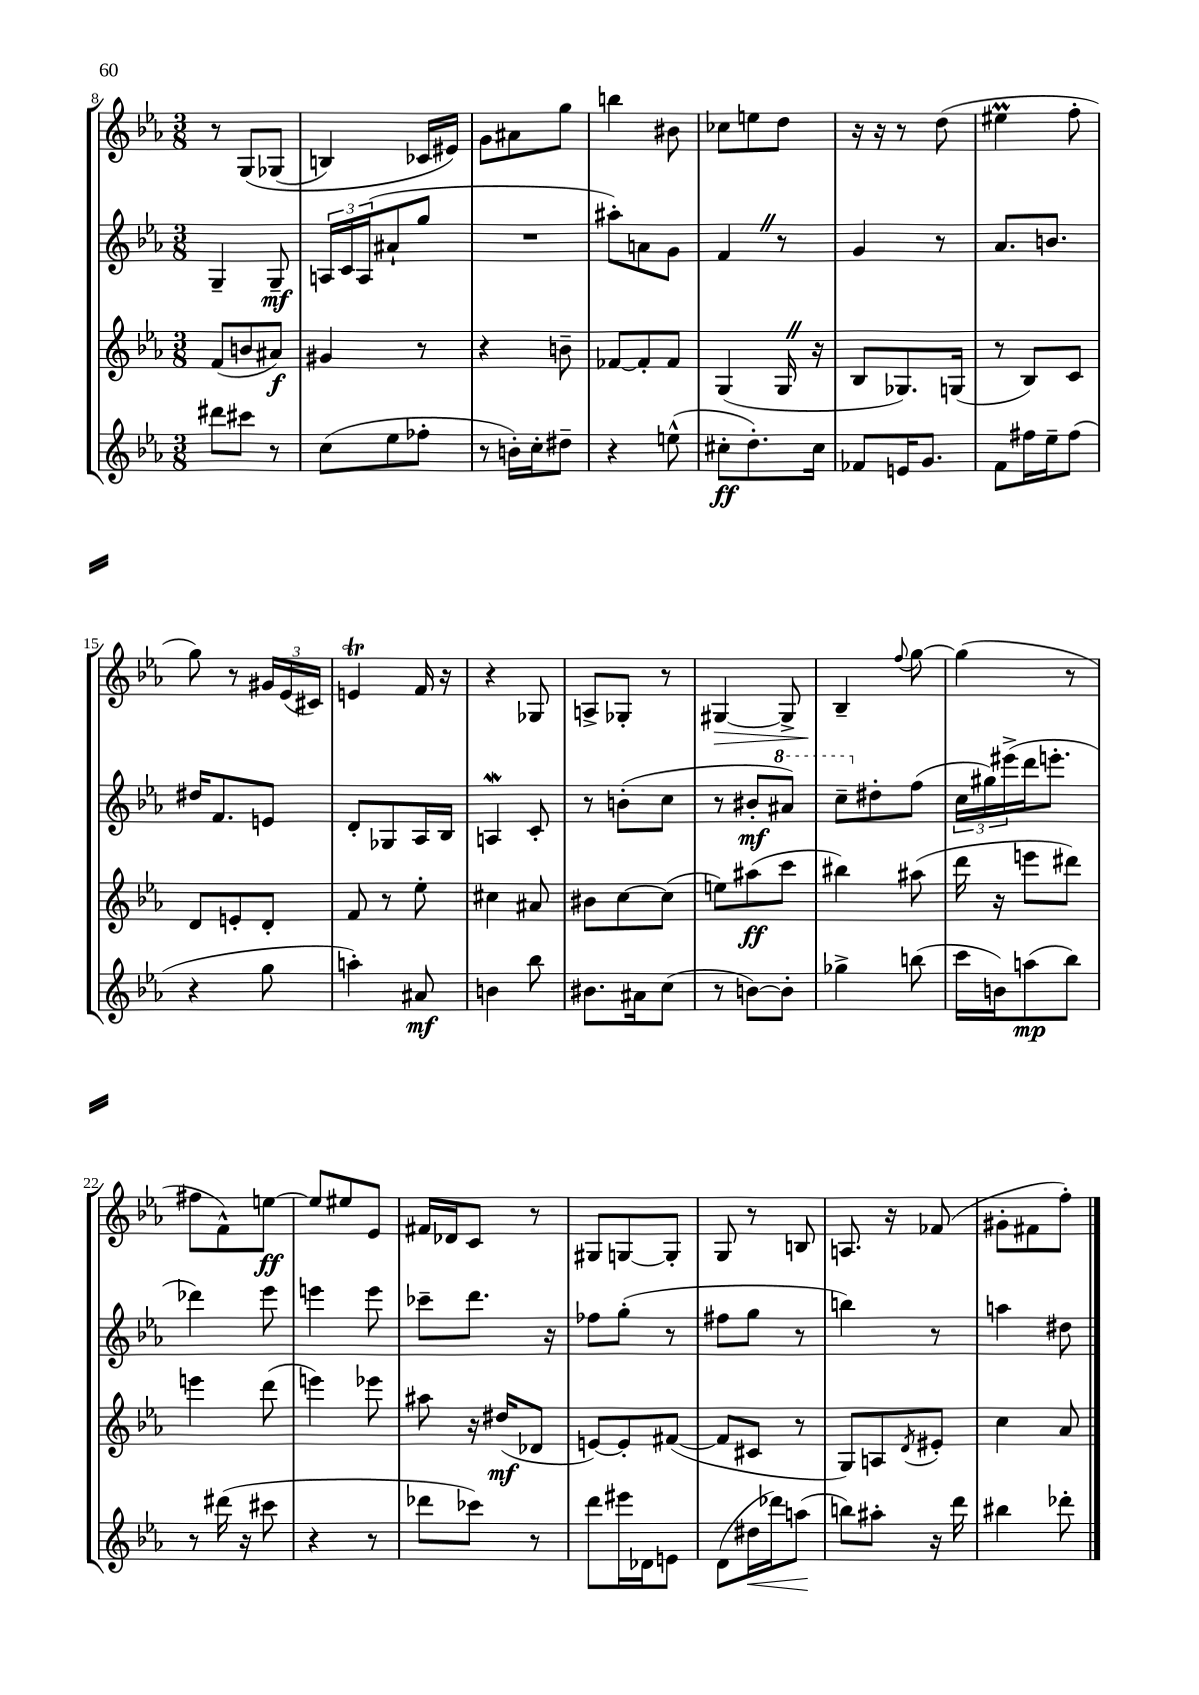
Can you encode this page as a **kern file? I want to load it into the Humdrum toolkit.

**kern	**kern	**kern	**kern
*staff4	*staff3	*staff2	*staff1
*clefG2	*clefG2	*clefG2	*clefG2
*k[b-e-a-]	*k[b-e-a-]	*k[b-e-a-]	*k[b-e-a-]
*M3/8	*M3/8	*M3/8	*M3/8
8ddd#\L	(8f/L	4G~/	8r
8ccc#\J	8b/	.	&(8G/L
8r	8a#/J)	8G~/	(8G-/J
=	=	=	=
(8cc\L	4g#/	24A/LL	4B/)
.	.	24c/	.
.	.	(24A/J	.
8ee-\	.	8a#`/	.
8ff-'\J	8r	8gg/J	16c-/LL
.	.	.	16e#/JJ&)
=	=	=	=
8r	4r	4.r	8g\L
16b'\LL)	.	.	8a#\
16cc'\J	.	.	.
8dd#~\J	8b~\	.	8gg\J
=	=	=	=
4r	[8f-/L	8aa#'\L)	4bb\
.	8f-'/]	8a\	.
(8ee^^\	8f-/J	8g\J	8b#\
=	=	=	=
8cc#'\L	(4G/	4f/	8cc-\L
8.dd'\)	.	.	8ee\
.	16G/	8r	8dd\J
16cc#\Jk	16r	.	.
=	=	=	=
8f-/L	8B-/L	4g/	16r
.	.	.	16r
16e/K	8.G-/)	.	8r
8.g/J	.	.	.
.	.	8r	(8dd\
.	(16G/Jk	.	.
=	=	=	=
8f\L	8r	8.a-/L	4ee#\
16ff#\L	8B-/L)	.	.
16ee-~\J	.	8.b/J	.
(8ff#\J	8c/J	.	8ff'\
=	=	=	=
4r	8d/L	16dd#/LK	8gg\)
.	.	8.f/	.
.	8e'/	.	8r
8gg\	8d'/J	8e/J	24g#/LL
.	.	.	(24e-/
.	.	.	24c#/JJ)
=	=	=	=
4aa'\)	8f/	8d'/L	4e/
.	8r	8G-/	.
8a#/	8ee-'\	16A-/L	16f/
.	.	16B-/JJ	16r
=	=	=	=
4b\	4cc#\	4A/	4r
8bb-\	8a#/	8c'/	8G-/
=	=	=	=
8.b#\L	8b#\L	8r	8A^/L
.	[8cc\	(8b'\L	8G-'/J
16a#\k	.	.	.
(8cc\J	(8cc\]J	8cc\J	8r
=	=	=	=
8r	8ee\L)	8r	[4G#/
[8b\L)	(8aa#\	8b#'/L	.
8b'\]J	8ccc\J	8aa#/J)	8G#^/]
=	=	=	=
4gg-^\	4bb#\)	8ccc~\L	4B-~/
.	.	8dd#'\	.
.	.	.	8qqff/
(8bb\	(8aa#\	(8ff\J	[8gg\
=	=	=	=
16ccc\LL	16ddd\	24cc\LL	(4gg\]
.	.	24gg#\)	.
16b\J)	16r	.	.
.	.	(24eee#^\	.
(8aa\	8eee\L	16ddd\J	.
.	.	8.eee'\J	.
8bb-\J)	8ddd#\J)	.	8r
=	=	=	=
8r	4eee\	4ddd-\)	8ff#\L
(16ddd#\	.	.	8f^^\)
16r	.	.	.
8ccc#\	(8ddd\	8eee-\	[8ee\J
=	=	=	=
4r	4eee\)	4eee\	8ee/]L
.	.	.	8ee#/
8r	8eee-\	8eee\	8e-/J
=	=	=	=
8ddd-\L	8aa#\	8ccc-~\L	16f#/LL
.	.	.	16d-/J
8ccc-\J)	16r	8.ddd\J	8c/J
.	(16dd#/LK	.	.
8r	8d-/J	.	8r
.	.	16r	.
=	=	=	=
8ddd\L	[8e/L)	8ff-\L	8G#/L
16eee#\L	8e'/]	(8gg'\J	[8G/
16d-\J	.	.	.
8e\J	([8f#/J	8r	8G'/]J
=	=	=	=
(8d\L	8f#/]L	8ff#\L	8G/
16dd#\L	8c#/J	8gg\J	8r
16ddd-\J)	.	.	.
(8aa\J	8r	8r	8B/
=	=	=	=
8bb\L)	8G/L)	4bb\)	8.A/
8aa#'\J	8A/	.	.
.	.	.	16r
.	8qd/	.	.
16r	8e#'/J	8r	(8f-/
16ddd\	.	.	.
=	=	=	=
4bb#\	4cc\	4aa\	8g#'\L
.	.	.	8f#\
8ddd-'\	8a-/	8dd#\	8ff'\J)
==	==	==	==
*-	*-	*-	*-
